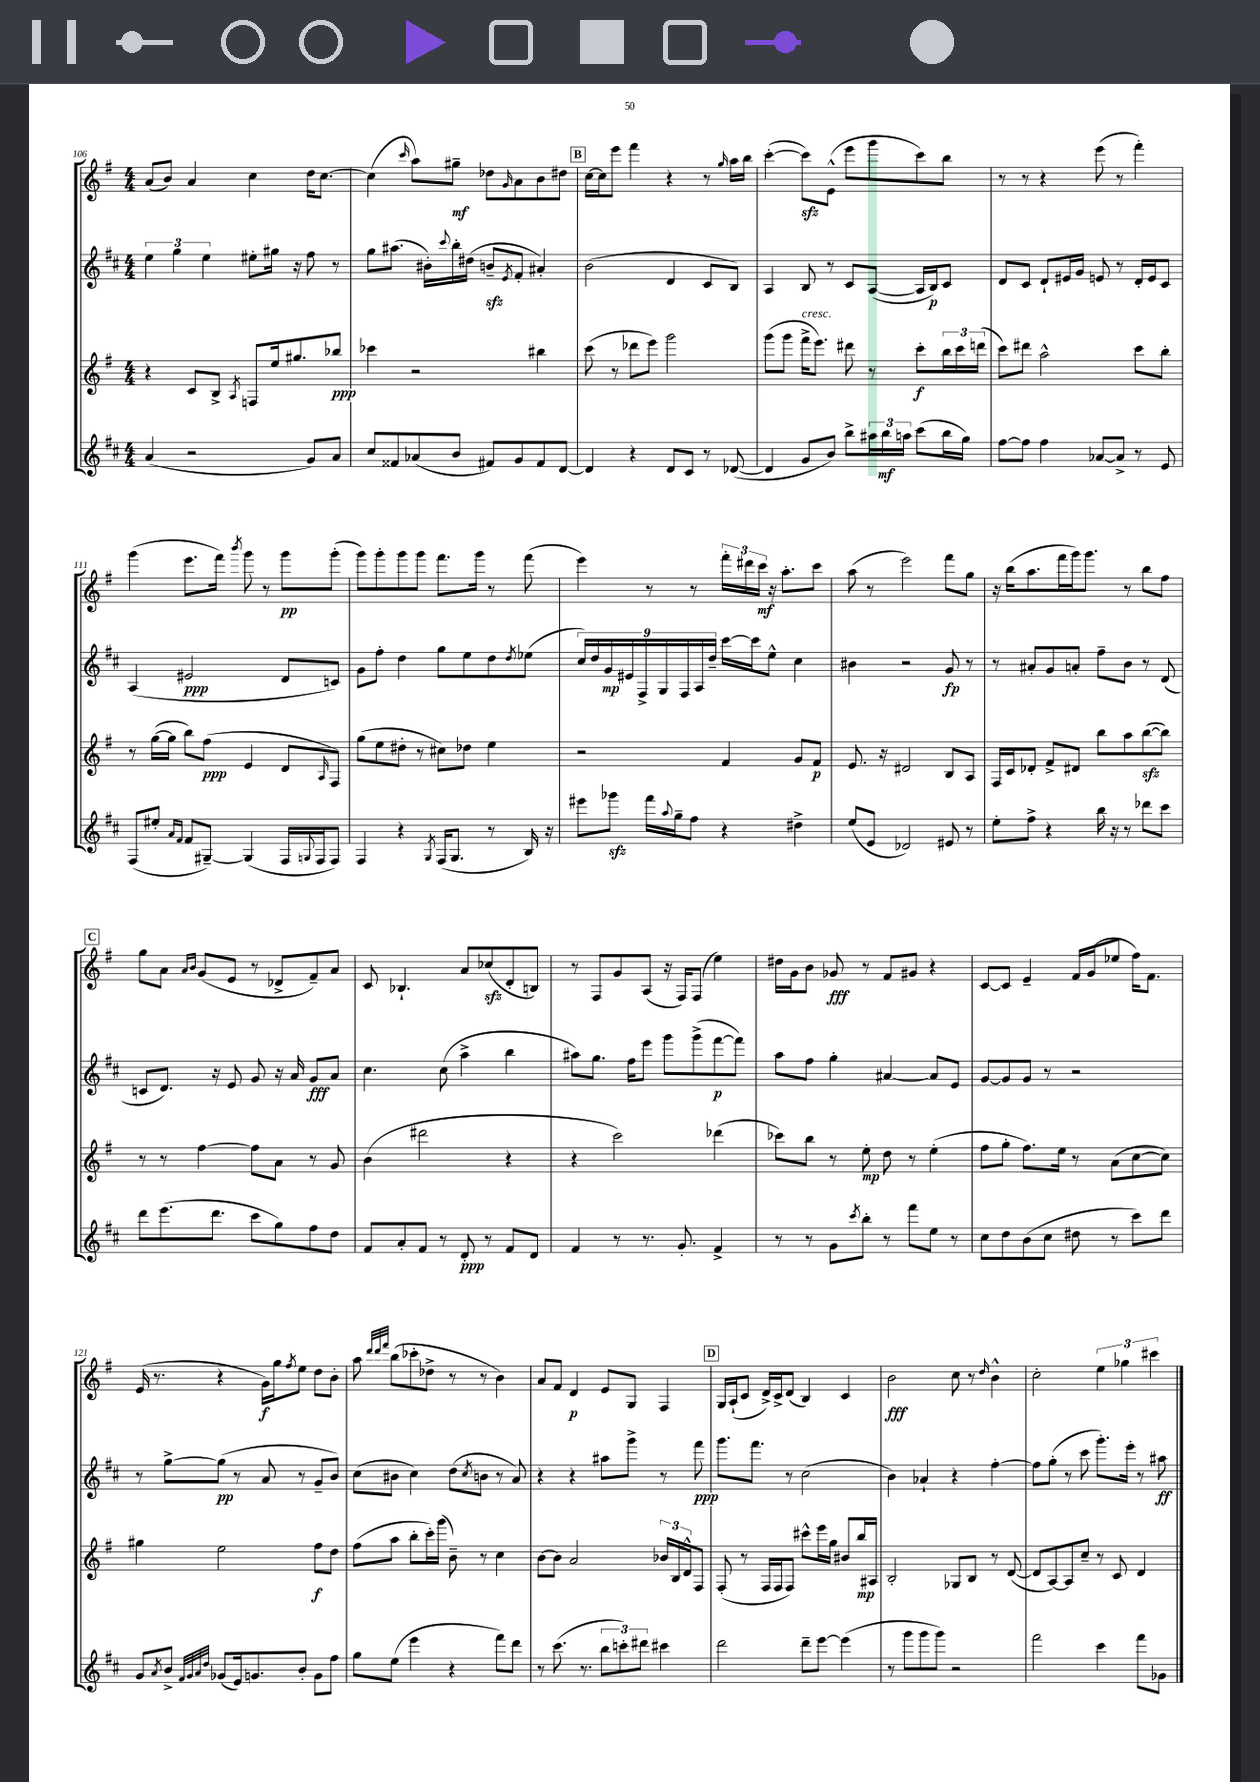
<<
\new StaffGroup <<
\new Staff = "s0" {
    \clef treble \key g \major \numericTimeSignature \time 4/4
    a'8( b'8) a'4 c''4 d''16 c''8.~ |
    c''4( \grace { c'''16 } a''8) gis''8--\mf des''8 \grace { g'16 } a'8 b'8 dis''8 |
    \mark \markup { \box "B" } c''16~ c''16 e'''8 fis'''4 r4 r8 \grace { g''16 } a''16 b''16 |
    c'''4~-.( c'''8\sfz) e'8-^( e'''8 g'''8 c'''8) b''8 |
    r8 r8 r4 e'''8( r8 fis'''4-.) |
    g'''4( e'''8. fis'''16) \acciaccatura { b'''8 } g'''8 r8 g'''8\pp g'''8-.( |
    g'''8) g'''8-. g'''8 g'''8 fis'''8. g'''16 r8 fis'''8( |
    e'''4) r8 r8 \tuplet 3/2 { fis'''16-. dis'''16 c'''16\mf } r16 a''8.-. c'''8 |
    a''8( r8 e'''2) fis'''8 g''8 |
    r16 b''16( a''8. fis'''16 g'''16) g'''8. r8 b''8 fis''8 |
    \mark \markup { \box "C" } g''8 a'8 \grace { a'16 b'16 } g'8( e'8 r8 des'8-> fis'8--) a'8 |
    c'8 bes4.-! a'8 ces''8\sfz( d'8-. b8) |
    r8 fis8 g'8 a8( r16 fis16) fis8( e''4) |
    dis''16 g'16 b'8 ges'8\fff r8 fis'8 gis'8 r4 |
    c'8~ c'8 e'4-- fis'16 g'16( ees''8 fis''16) fis'8. |
    e'16( r8. r4 g'16\f) g''16 \acciaccatura { fis''8 } e''8 d''8 b'8-. |
    a''8 \grace { d'''32 d'''32 fis'''32 } b''8( ces'''8-. des''8-> r8 r8 b'4) |
    a'8 fis'8 d'4\p e'8 g8 fis4 |
    \mark \markup { \box "D" } g16 a16-!( c'8 d'16->) c'16-> d'8( b4) c'4 |
    b'2\fff c''8 r8 \grace { d''16 } b'4-^ |
    c''2-. \tuplet 3/2 { e''4 ges''4 cis'''4 } \bar "|." |
}
\new Staff = "s1" {
    \clef treble \key d \major \numericTimeSignature \time 4/4
    \tuplet 3/2 { e''4 g''4 e''4 } eis''8-. gis''16 r16 fis''8 r8 |
    g''8 ais''8.( bis'16-.) \appoggiatura { cis'''8 } b''16-. dis''16( b'8--\sfz \acciaccatura { e'8 } fis'8-. ais'4-.) |
    \mark \markup { \box "B" } b'2( d'4 cis'8 b8) |
    a4 b8 r8 cis'8 a8~( a16 b16\p) cis'8 |
    d'8 cis'8 d'8-! eis'16 g'16 e'8 r8 d'16-. e'16 cis'8 |
    a4( eis'2\ppp d'8 c'8) |
    g'8 fis''8-. d''4 g''8 e''8 d''8 \acciaccatura { d''8 } ees''8( |
    \tuplet 9/8 { cis''16) d''16 g'16\mp eis'16 fis16-> g16 fis16 a16 d''16-- } cis'''16~ cis'''16 e''8-^ cis''4 |
    bis'4 r2 g'8\fp r8 |
    r8 ais'8-. g'8 a'8-. fis''8-- b'8 r8 d'8( |
    \mark \markup { \box "C" } c'8 d'8.) r16 e'8 g'8 r16 a'16 g'8\fff a'8 |
    cis''4. cis''8( a''4-> b''4 |
    ais''8) g''8. fis''16 e'''8 g'''8 g'''8->( fis'''8~\p fis'''8) |
    a''8 fis''8 g''4-. ais'4~ ais'8 e'8 |
    g'8~ g'8 g'8 r8 r2 |
    r8 g''8~-> g''8\pp( r8 a'8 r8 g'8-- b'8) |
    cis''8( bis'8 cis''4) d''8( \acciaccatura { cis''8 } b'8 r8 a'8) |
    r4 r4 ais''8 g'''8-> r8 fis'''8\ppp |
    \mark \markup { \box "D" } g'''8. fis'''8. r8 cis''2( |
    b'4) aes'4-! r4 fis''4~-. |
    fis''8 g''8-.( r8 cis'''8 g'''8.-.) e'''16-. r8 ais''8\ff \bar "|." |
}
\new Staff = "s2" {
    \clef treble \key g \major \numericTimeSignature \time 4/4
    r4 c'8 b8-> \acciaccatura { a8 } f8 e''16 gis''8. bes''8\ppp |
    ces'''4 r2 bis''4 |
    \mark \markup { \box "B" } c'''8( r8 des'''8 e'''8) g'''2 |
    g'''8( g'''8 fis'''16->^\markup { \italic "cresc." } e'''8.) dis'''8 r8 c'''8-.\f \tuplet 3/2 { b''16 c'''16 d'''16( } |
    c'''8) dis'''8 a''2-^ c'''8 b''8-. |
    r8 g''16~( g''16 b''8) fis''8\ppp( e'4 d'8 \grace { a16 } fis8) |
    g''8( e''8 dis''8-. r8 cis''8) des''8 e''4 |
    r2 fis'4 g'8 fis'8\p |
    e'8. r16 dis'2 b8 a8 |
    fis16 c'16 des'8-. fis'8-> dis'8 b''8 a''8 b''8~\sfz( b''8) |
    \mark \markup { \box "C" } r8 r8 fis''4~ fis''8 a'8 r8 g'8 |
    b'4( dis'''2 r4 |
    r4 c'''2) des'''4( |
    ces'''8) b''8 r8 e''8-.\mp d''8 r8 e''4-.( |
    fis''8 g''8-. fis''8.) e''16 r8 a'8( c''8~ c''8) |
    gis''4 e''2 fis''8\f d''8 |
    fis''8( a''8 b''8-. c'''16-.) g'''16( b'8--) r8 c''4 |
    b'8~ b'8 a'2 \tuplet 3/2 { bes'16 b16 d'16-^ } fis8 |
    \mark \markup { \box "D" } fis8-.( r8 fis16 fis16 fis8) cis'''8-^ e'''16 g''16 bis'8 b''16\mp ais16 |
    b2-. ges8 b8 r8 d'8~( |
    d'8 a8~) a8 c''8-- r8 c'8 d'4 \bar "|." |
}
\new Staff = "s3" {
    \clef treble \key d \major \numericTimeSignature \time 4/4
    a'4( r2 g'8) a'8 |
    cis''8 fisis'8 aes'8( b'8 fis'8) g'8 fis'8 d'8~ |
    \mark \markup { \box "B" } d'4 r4 d'8 cis'8 r8 des'8~( |
    des'4 g'8 b'8) b''8-> \tuplet 3/2 { ais''16 b''16\mf a''16 } cis'''8( b''16 g''16) |
    fis''8~ fis''8 fis''4 aes'8~ aes'8-> r8 e'8 |
    fis8( eis''8-. \grace { a'16 fis'16 } fis'8 gis8~--) gis4( fis16 \appoggiatura { g8 } fis16 fis8) |
    fis4 r4 \acciaccatura { g8 } fis16( g8. r8 b16) r16 |
    eis'''8 ges'''8\sfz fis'''16 \appoggiatura { a''8 } g''16-- fis''8 r4 dis''4-> |
    e''8( e'8 des'2) eis'8 r8 |
    e''8-. fis''8-> r4 b''16 r16 r8 des'''8 cis'''8 |
    \mark \markup { \box "C" } d'''8 e'''8.( d'''8. cis'''8 g''8) fis''8 d''8 |
    fis'8 a'8-. fis'8 r8 d'8-.\ppp r8 fis'8 d'8 |
    fis'4 r8 r8. g'8.-. fis'4-> |
    r8 r8 g'8 \acciaccatura { cis'''8 } b''8-. r8 fis'''8 e''8 r8 |
    cis''8 d''8 b'8( cis''8 dis''8 r8 cis'''8) d'''8 |
    g'8 \acciaccatura { a'8 } b'8-> \grace { fis'32 g'32 a'32 d''32 } ges'8( e'16) g'8. b'8-. g'8 fis''8 |
    g''8 e''8( e'''4 r4 fis'''8) d'''8 |
    r8 cis'''8.( r8. \tuplet 3/2 { b''8 c'''8-.) dis'''8 } cis'''4 |
    \mark \markup { \box "D" } d'''2 d'''8-- e'''8~ e'''4( |
    r8 g'''8 g'''8 g'''8) r2 |
    fis'''2 cis'''4 fis'''8 ges'8 \bar "|." |
}
>>
>>
\layout { \context { \Score currentBarNumber = #106 } }
